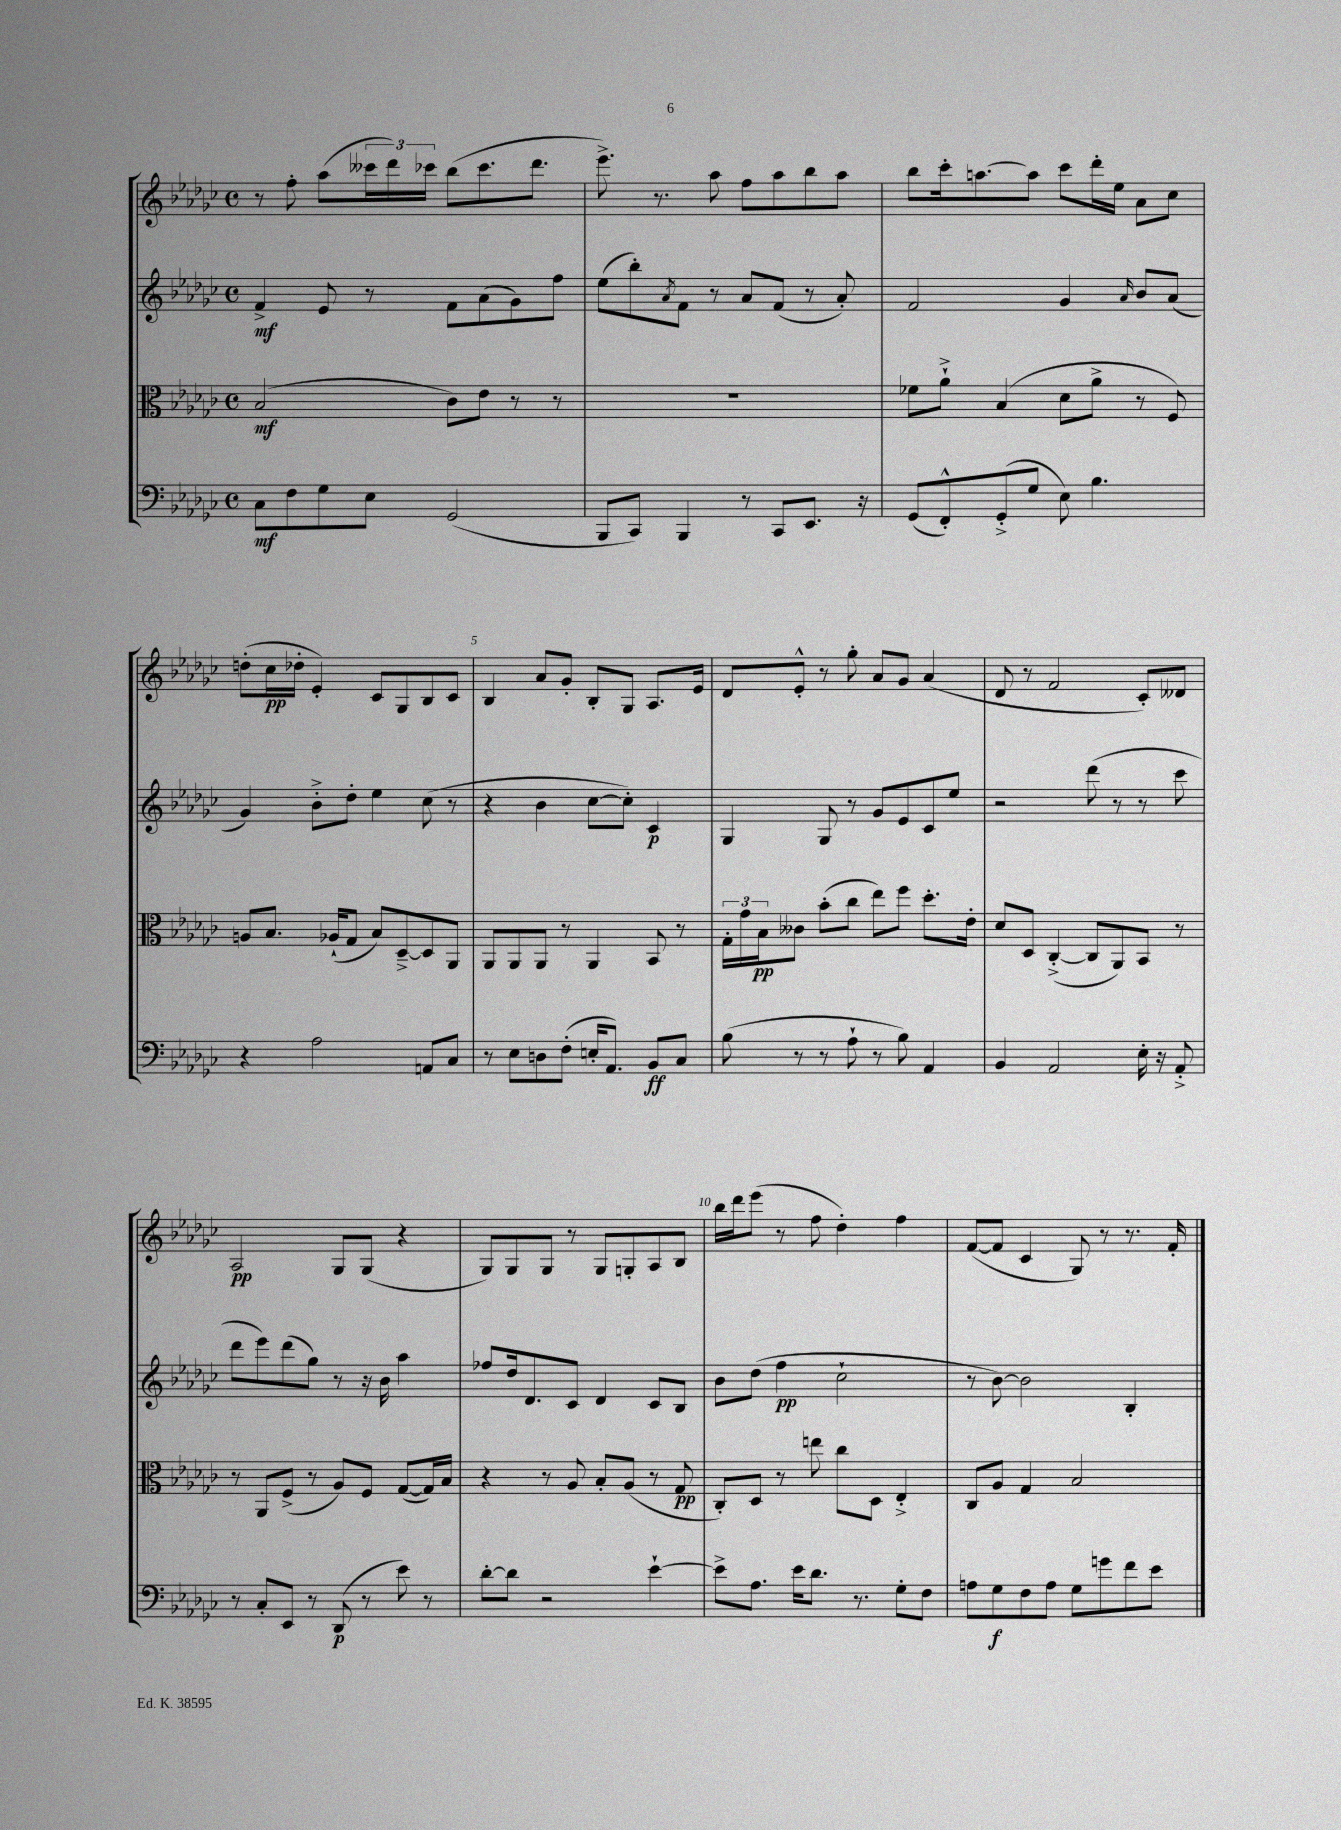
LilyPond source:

<<
\new StaffGroup <<
\new Staff = "s0" {
    \clef treble \key ges \major \defaultTimeSignature \time 4/4
    r8 f''8-. aes''8( \tuplet 3/2 { ceses'''16 des'''16) ces'''16 } bes''8( ces'''8. des'''8. |
    ees'''8.->) r8. aes''8 f''8 aes''8 bes''8 aes''8 |
    bes''8 ces'''16-. a''8.~ a''8 ces'''8 des'''16-. ees''16 aes'8 ces''8 |
    d''8-.( ces''16\pp des''16-. ees'4-.) ces'8 ges8 bes8 ces'8 |
    bes4 aes'8 ges'8-. bes8-. ges8 aes8. ees'16 |
    des'8 ees'8-.-^ r8 ges''8-. aes'8 ges'8 aes'4( |
    des'8 r8 f'2 ces'8-.) deses'8 |
    aes2\pp ges8 ges8( r4 |
    ges8) ges8 ges8 r8 ges8 g8-. aes8 bes8 |
    bes''16 des'''16 ees'''8( r8 f''8 des''4-.) f''4 |
    f'8~( f'8 ces'4 ges8) r8 r8. f'16-. \bar "|." |
}
\new Staff = "s1" {
    \clef treble \key ges \major \defaultTimeSignature \time 4/4
    f'4->\mf ees'8 r8 f'8 aes'8( ges'8) f''8 |
    ees''8( bes''8-.) \acciaccatura { aes'8 } f'8 r8 aes'8 f'8( r8 aes'8-.) |
    f'2 ges'4 \grace { aes'16 } bes'8 aes'8( |
    ges'4) bes'8-.-> des''8-. ees''4 ces''8( r8 |
    r4 bes'4 ces''8~ ces''8-.) ces'4\p |
    ges4 ges8 r8 ges'8 ees'8 ces'8 ees''8 |
    r2 des'''8( r8 r8 ces'''8 |
    des'''8 ees'''8) des'''8( ges''8) r8 r16 bes'16 aes''4 |
    fes''8 des''16 des'8. ces'8 des'4 ces'8 bes8 |
    bes'8 des''8( f''4\pp ces''2-! |
    r8 bes'8~) bes'2 bes4-. \bar "|." |
}
\new Staff = "s2" {
    \clef alto \key ges \major \defaultTimeSignature \time 4/4
    bes2\mf( ces'8) ees'8 r8 r8 |
    R1 |
    fes'8 aes'8-!-> bes4( des'8 aes'8-> r8 f8) |
    a8 bes8. aes16-!( ges8 bes8) des8~---> des8 aes,8 |
    aes,8 aes,8 aes,8 r8 aes,4 bes,8 r8 |
    \tuplet 3/2 { ges16-. ges'16 bes16\pp } ceses'8 bes'8-.( ces''8 ees''8) f''8 des''8.-. ees'16-. |
    des'8 des8 ces4~-.->( ces8 aes,8) bes,8 r8 |
    r8 aes,8 f8->( r8 aes8) f8 ges8~( ges16) bes16 |
    r4 r8 aes8 bes8-. aes8( r8 ges8\pp |
    ces8-.) des8 r8 e''8 ces''8 des8 ees4-.-> |
    ces8 aes8 ges4 bes2 \bar "|." |
}
\new Staff = "s3" {
    \clef bass \key ges \major \defaultTimeSignature \time 4/4
    ces8\mf f8 ges8 ees8 ges,2( |
    bes,,8 ces,8) bes,,4 r8 ces,8 ees,8. r16 |
    ges,8( f,8-.-^) ges,8-.->( ges8 ees8) bes4. |
    r4 aes2 a,8 ces8 |
    r8 ees8 d8 f8-.( e16-. aes,8.) bes,8\ff ces8 |
    bes8( r8 r8 aes8-! r8 bes8) aes,4 |
    bes,4 aes,2 ees16-. r16 aes,8-.-> |
    r8 ces8-. ees,8 r8 des,8\p( r8 ees'8) r8 |
    des'8~-. des'8 r2 ees'4~-! |
    ees'8-> aes8. ees'16 des'8. r8. ges8-. f8 |
    a8 ges8\f f8 a8 ges8 g'8 f'8 ees'8 \bar "|." |
}
>>
>>
\layout { \context { \Score \override BarNumber.break-visibility = ##(#f #t #t) barNumberVisibility = #(every-nth-bar-number-visible 5) } }
